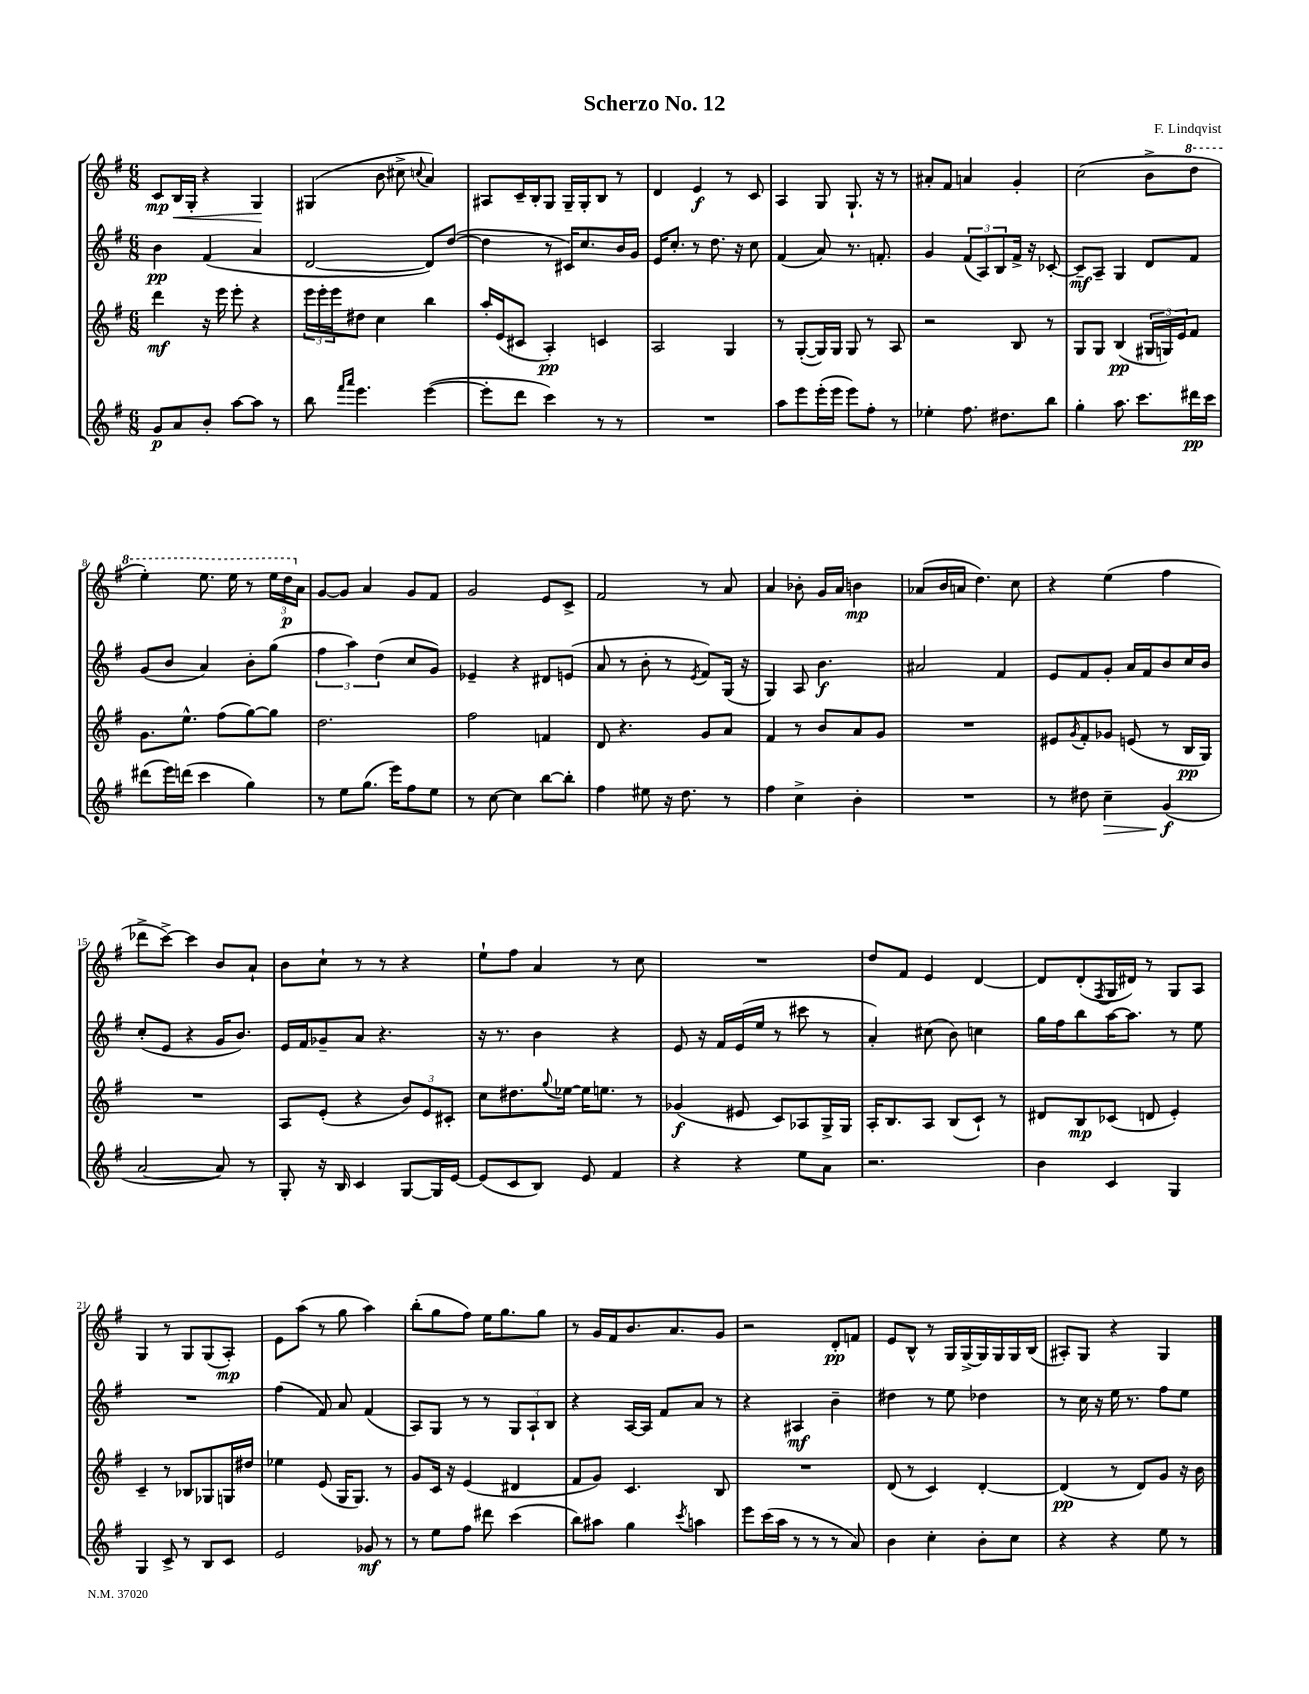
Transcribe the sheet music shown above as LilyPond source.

\header { title = "Scherzo No. 12" composer = "F. Lindqvist" }
<<
\new StaffGroup <<
\new Staff = "s0" {
    \clef treble \key g \major \numericTimeSignature \time 6/8
    c'8\mp b16\< g16-. r4 g4\! |
    gis4( b'8 cis''8-> \appoggiatura { c''8 } a'4) |
    ais8 c'16-- b16-. g8 g16-- g16-. b8 r8 |
    d'4 e'4\f r8 c'8 |
    a4 g8 g8.-! r16 r8 |
    ais'8-. fis'8 a'4 g'4-. |
    c''2( b'8-> \ottava #1 d'''8 |
    e'''4-.) e'''8. e'''16 r8 \tuplet 3/2 { e'''16 d'''16\p \ottava #0 a'16 } |
    g'8~ g'8 a'4 g'8 fis'8 |
    g'2 e'8 c'8-> |
    fis'2 r8 a'8 |
    a'4 bes'8-. g'16 a'16 b'4\mp |
    aes'8( b'16 a'16 d''4.) c''8 |
    r4 e''4( fis''4 |
    des'''8-> c'''8~->) c'''4 b'8 a'8-! |
    b'8 c''8-! r8 r8 r4 |
    e''8-! fis''8 a'4 r8 c''8 |
    R2. |
    d''8 fis'8 e'4 d'4~ |
    d'8 d'8-.( \acciaccatura { fis8 } g16 dis'16) r8 g8 a8 |
    g4 r8 g8 g8( a8-.\mp) |
    e'8 a''8( r8 g''8 a''4) |
    b''8-.( g''8 fis''8) e''16 g''8. g''8 |
    r8 g'16 fis'16 b'8. a'8. g'8 |
    r2 d'8-.\pp f'8 |
    e'8 b8-^ r8 g16 g16~-> g16 g16 g16 b16( |
    ais8-.) g8 r4 g4 \bar "|." |
}
\new Staff = "s1" {
    \clef treble \key g \major \numericTimeSignature \time 6/8
    b'4\pp fis'4( a'4 |
    d'2~ d'8) d''8~( |
    d''4 r8 cis'16) c''8. b'16 g'16 |
    e'16 c''8.-. r8 d''8. r16 c''8 |
    fis'4( a'8) r8. f'8.-. |
    g'4 \tuplet 3/2 { fis'8( a8) b8 } fis'16-> r16 ces'8~-. |
    ces'8--\mf a8-- g4 d'8 fis'8 |
    g'8( b'8 a'4) b'8-. g''8( |
    \tuplet 3/2 { fis''4 a''4) d''4( } c''8 g'8) |
    ees'4-- r4 dis'8 e'8( |
    a'8 r8 b'8-. r8 \acciaccatura { e'8 } fis'8) g16( r16 |
    g4) a8 b'4.\f |
    ais'2 fis'4 |
    e'8 fis'8 g'8-. a'16 fis'16 b'8 c''16 b'16 |
    c''8-.( e'8 r4 g'16 b'8.) |
    e'16 fis'16 ges'8-- a'8 r4. |
    r16 r8. b'4 r4 |
    e'8 r16 fis'16 e'16( e''16 r8 cis'''8 r8 |
    a'4-.) cis''8( b'8) c''4 |
    g''16 fis''16 b''8 a''16~ a''8. r8 e''8 |
    R2. |
    fis''4( fis'8) a'8 fis'4( |
    a8) g8 r8 r8 \tuplet 3/2 { g8 a8-! b8 } |
    r4 a16~ a16 fis'8 a'8 r8 |
    r4 ais4\mf b'4-- |
    dis''4 r8 e''8 des''4 |
    r8 c''16 r16 e''16 r8. fis''8 e''8 \bar "|." |
}
\new Staff = "s2" {
    \clef treble \key g \major \numericTimeSignature \time 6/8
    d'''4\mf r16 e'''16 e'''8-. r4 |
    \tuplet 3/2 { e'''16 e'''16-. e'''16 } dis''8 c''4 b''4 |
    a''16-. e'16( cis'8 a4-.\pp) c'4 |
    a2 g4 |
    r8 g8~-.( g16) g16 g8 r8 a8 |
    r2 b8 r8 |
    g8 g8 b4\pp( \tuplet 3/2 { gis16 g16) e'16 } fis'8 |
    g'8. e''8.-^ fis''8( g''8~) g''8 |
    d''2. |
    fis''2 f'4 |
    d'8 r4. g'8 a'8 |
    fis'4 r8 b'8 a'8 g'8 |
    R2. |
    eis'8 \acciaccatura { g'8 } fis'8-. ges'8 e'8( r8 b16\pp g16) |
    R2. |
    a8 e'8-.( r4 \tuplet 3/2 { b'8) e'8 cis'8-. } |
    c''8 dis''8. \appoggiatura { g''8 } ees''16~ ees''16 e''8. r8 |
    ges'4\f( eis'8 c'8) aes8 g16-> g16 |
    a16-. b8. a8 b8( c'8-!) r8 |
    dis'8 b8\mp ces'8( d'8 e'4-.) |
    c'4-- r8 bes8 ges8 g16 dis''16 |
    ees''4 e'8( g16 g8.) r8 |
    g'8 c'16 r16 e'4( dis'4 |
    fis'8 g'8) c'4. b8 |
    R2. |
    d'8( r8 c'4) d'4~-. |
    d'4\pp( r8 d'8) g'8 r16 b'16 \bar "|." |
}
\new Staff = "s3" {
    \clef treble \key g \major \numericTimeSignature \time 6/8
    g'8\p a'8 b'8-. a''8~ a''8 r8 |
    b''8 \grace { fis'''16 a'''16 } e'''4. e'''4~( |
    e'''8-. d'''8 c'''4) r8 r8 |
    R2. |
    a''8 e'''8 e'''16-.( e'''16 e'''8) fis''8-. r8 |
    ees''4-. fis''8. dis''8. b''8 |
    g''4-. a''8. c'''8. dis'''16\pp c'''16 |
    dis'''8( e'''16) d'''16( c'''4 g''4) |
    r8 e''8 g''8.( e'''16) fis''8 e''8 |
    r8 c''8~ c''4 b''8~ b''8-. |
    fis''4 eis''8 r16 d''8. r8 |
    fis''4 c''4-> b'4-. |
    R2. |
    r8 dis''8 c''4--\> g'4\f\!( |
    a'2~ a'8) r8 |
    g8-. r16 b16 c'4 g8~ g16 e'16~ |
    e'8( c'8 b8) e'8 fis'4 |
    r4 r4 e''8 a'8 |
    r2. |
    b'4 c'4 g4 |
    g4 c'8-> r8 b8 c'8 |
    e'2 ges'8\mf r8 |
    r8 e''8 fis''8 dis'''8 c'''4( |
    b''8) ais''8 g''4 \acciaccatura { c'''8 } a''4 |
    e'''8 c'''16( a''16 r8 r8 r8 a'8) |
    b'4 c''4-. b'8-. c''8 |
    r4 r4 e''8 r8 \bar "|." |
}
>>
>>
